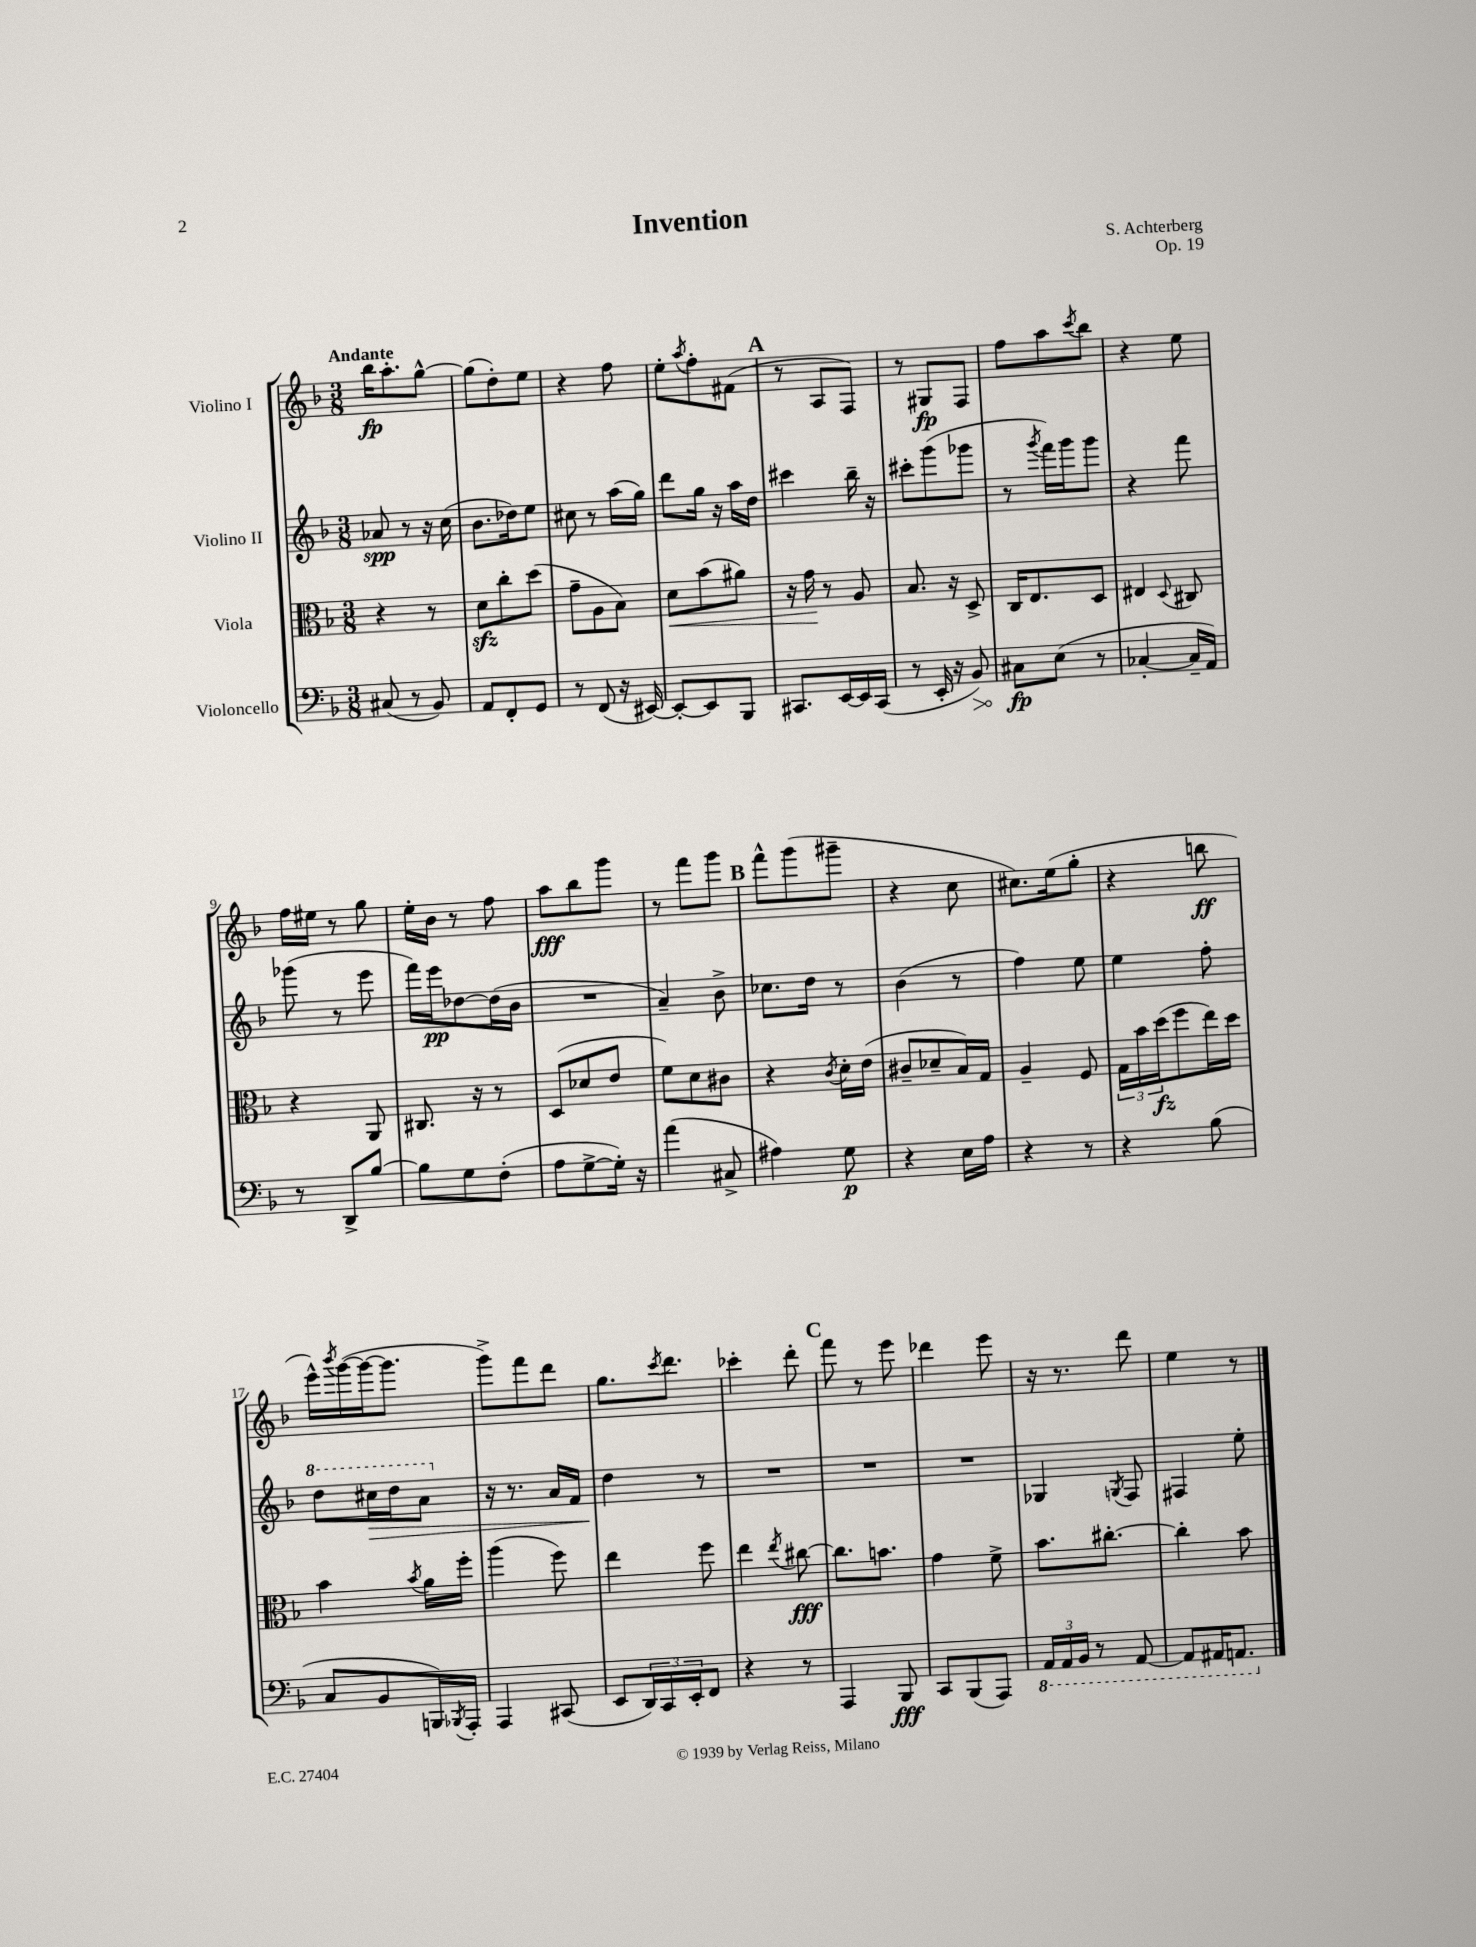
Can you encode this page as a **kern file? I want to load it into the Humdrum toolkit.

**kern	**kern	**kern	**kern
*staff4	*staff3	*staff2	*staff1
*clefF4	*clefC3	*clefG2	*clefG2
*k[b-]	*k[b-]	*k[b-]	*k[b-]
*M3/8	*M3/8	*M3/8	*M3/8
(8C#	4r	8a-	16bb-
.	.	.	8.aa'
8r	.	8r	.
8BB-)	8r	16r	[8gg^^
.	.	(16cc	.
=	=	=	=
8AA	8d	8.b-	(8gg]
8FF'	8cc'	.	8dd')
.	.	16dd-)	.
8GG	(8dd	8ee	8ee
=	=	=	=
8r	8g~	8cc#	4r
(8FF	8A	8r	.
16r	8B-)	(16aa	8ff
[16EE#)	.	16gg)	.
=	=	=	=
8EE#'_	8d	8ddd	8ee'
.	.	.	8qaa
8EE#]	(8b-	16gg	8ff'
.	.	16r	.
8BBB-	8a#)	16aa	(8f#
.	.	16dd	.
=	=	=	=
8.CC#	16r	4ccc#	8r
.	16g	.	.
.	8r	.	8A
[16EE	.	.	.
16EE]	8A	16bb-~	8F)
(16CC#	.	16r	.
=	=	=	=
8r	8.B-	8ccc#'	8r
16EE'	.	(8ggg	8G#
16r	16r	.	.
8BB-)	8D^	8ggg-	8F
=	=	=	=
8C#	16C	8r	8ff
.	8.E	.	.
.	.	8qggg	.
(8E	.	16fff)	8aa
.	.	16ggg	.
.	.	.	8qccc
8r	8D	8ggg	8bb-
=	=	=	=
[4C-'	4E#	4r	4r
.	8qqD	.	.
16C-~]	8C#	8fff	8ee
16AA)	.	.	.
=	=	=	=
8r	4r	(8ggg-	16ff
.	.	.	16ee#
8DD^	.	8r	8r
[8B-	8AA	8eee	8gg
=	=	=	=
8B-]	8.C#	16fff)	16ee'
.	.	16eee	16b-
8G	.	[8dd-	8r
.	16r	.	.
(8F'	8r	(16dd-]	8ff
.	.	16b-	.
=	=	=	=
8A	(8D	4.r	8aa
[8G^	8d-	.	8bb-
16G'])	8e	.	8ggg
16r	.	.	.
=	=	=	=
(4a	8f)	4a~)	8r
.	8d	.	8fff
8C#^	8c#	8b-^	8ggg
=	=	=	=
4A#)	4r	8.cc-	8fff^^
.	.	.	(8ggg
.	.	16dd	.
.	8qc	.	.
8G	16d'	8r	8ggg#~
.	(16e	.	.
=	=	=	=
4r	8c#~	(4b-	4r
.	8d-~	.	.
16E	16B-)	8r	8cc
16A	16G	.	.
=	=	=	=
4r	4A~	4ff)	8.cc#)
.	.	.	(16ee
8r	8F	8ee	8gg'
=	=	=	=
4r	24G	4ee	4r
.	24b-	.	.
.	(24dd	.	.
.	8ff	.	.
(8B-	16ee)	8ff'	8bb
.	16dd	.	.
=	=	=	=
8C	4b-	8ddd	16eee^^)
.	.	.	8qbbb-
.	.	.	([16ggg
8BB-	.	16ccc#	16ggg_
.	.	16ddd	8.ggg]
.	8qb-	.	.
16BBB)	16a	8aa	.
8qBBB-	.	.	.
16AAA'	16ff'	.	.
=	=	=	=
4AAA	(4aa	16r	8ggg^)
.	.	8.r	.
.	.	.	8fff
(8CC#	8ff)	16a	8ddd
.	.	16f	.
=	=	=	=
8EE	4ee	4dd	8.gg
24DD)	.	.	.
24CC	.	.	.
.	.	.	8qccc
.	.	.	8.ddd
24EE'	.	.	.
8FF	8ff	8r	.
=	=	=	=
4r	4ee	4.r	4ccc-'
.	8qee	.	.
8r	[8cc#	.	8ddd'
=	=	=	=
4AAA	8.cc#]	4.r	8fff
.	.	.	8r
.	8.b	.	.
8BBB-	.	.	8eee
=	=	=	=
8CC	4g	4.r	4ddd-
(8BBB-	.	.	.
8AAA)	8f^	.	8eee
=	=	=	=
24AAA	8.b-	4G-	16r
24AAA	.	.	.
.	.	.	8.r
24BBB-	.	.	.
8r	.	.	.
.	[8.cc#'	.	.
.	.	8qG	.
[8AAA	.	8F	8ddd
=	=	=	=
8AAA]	4cc#']	4F#	4ee
16AAA#	.	.	.
8.AAA	.	.	.
.	8b-	8ee'	8r
==	==	==	==
*-	*-	*-	*-
